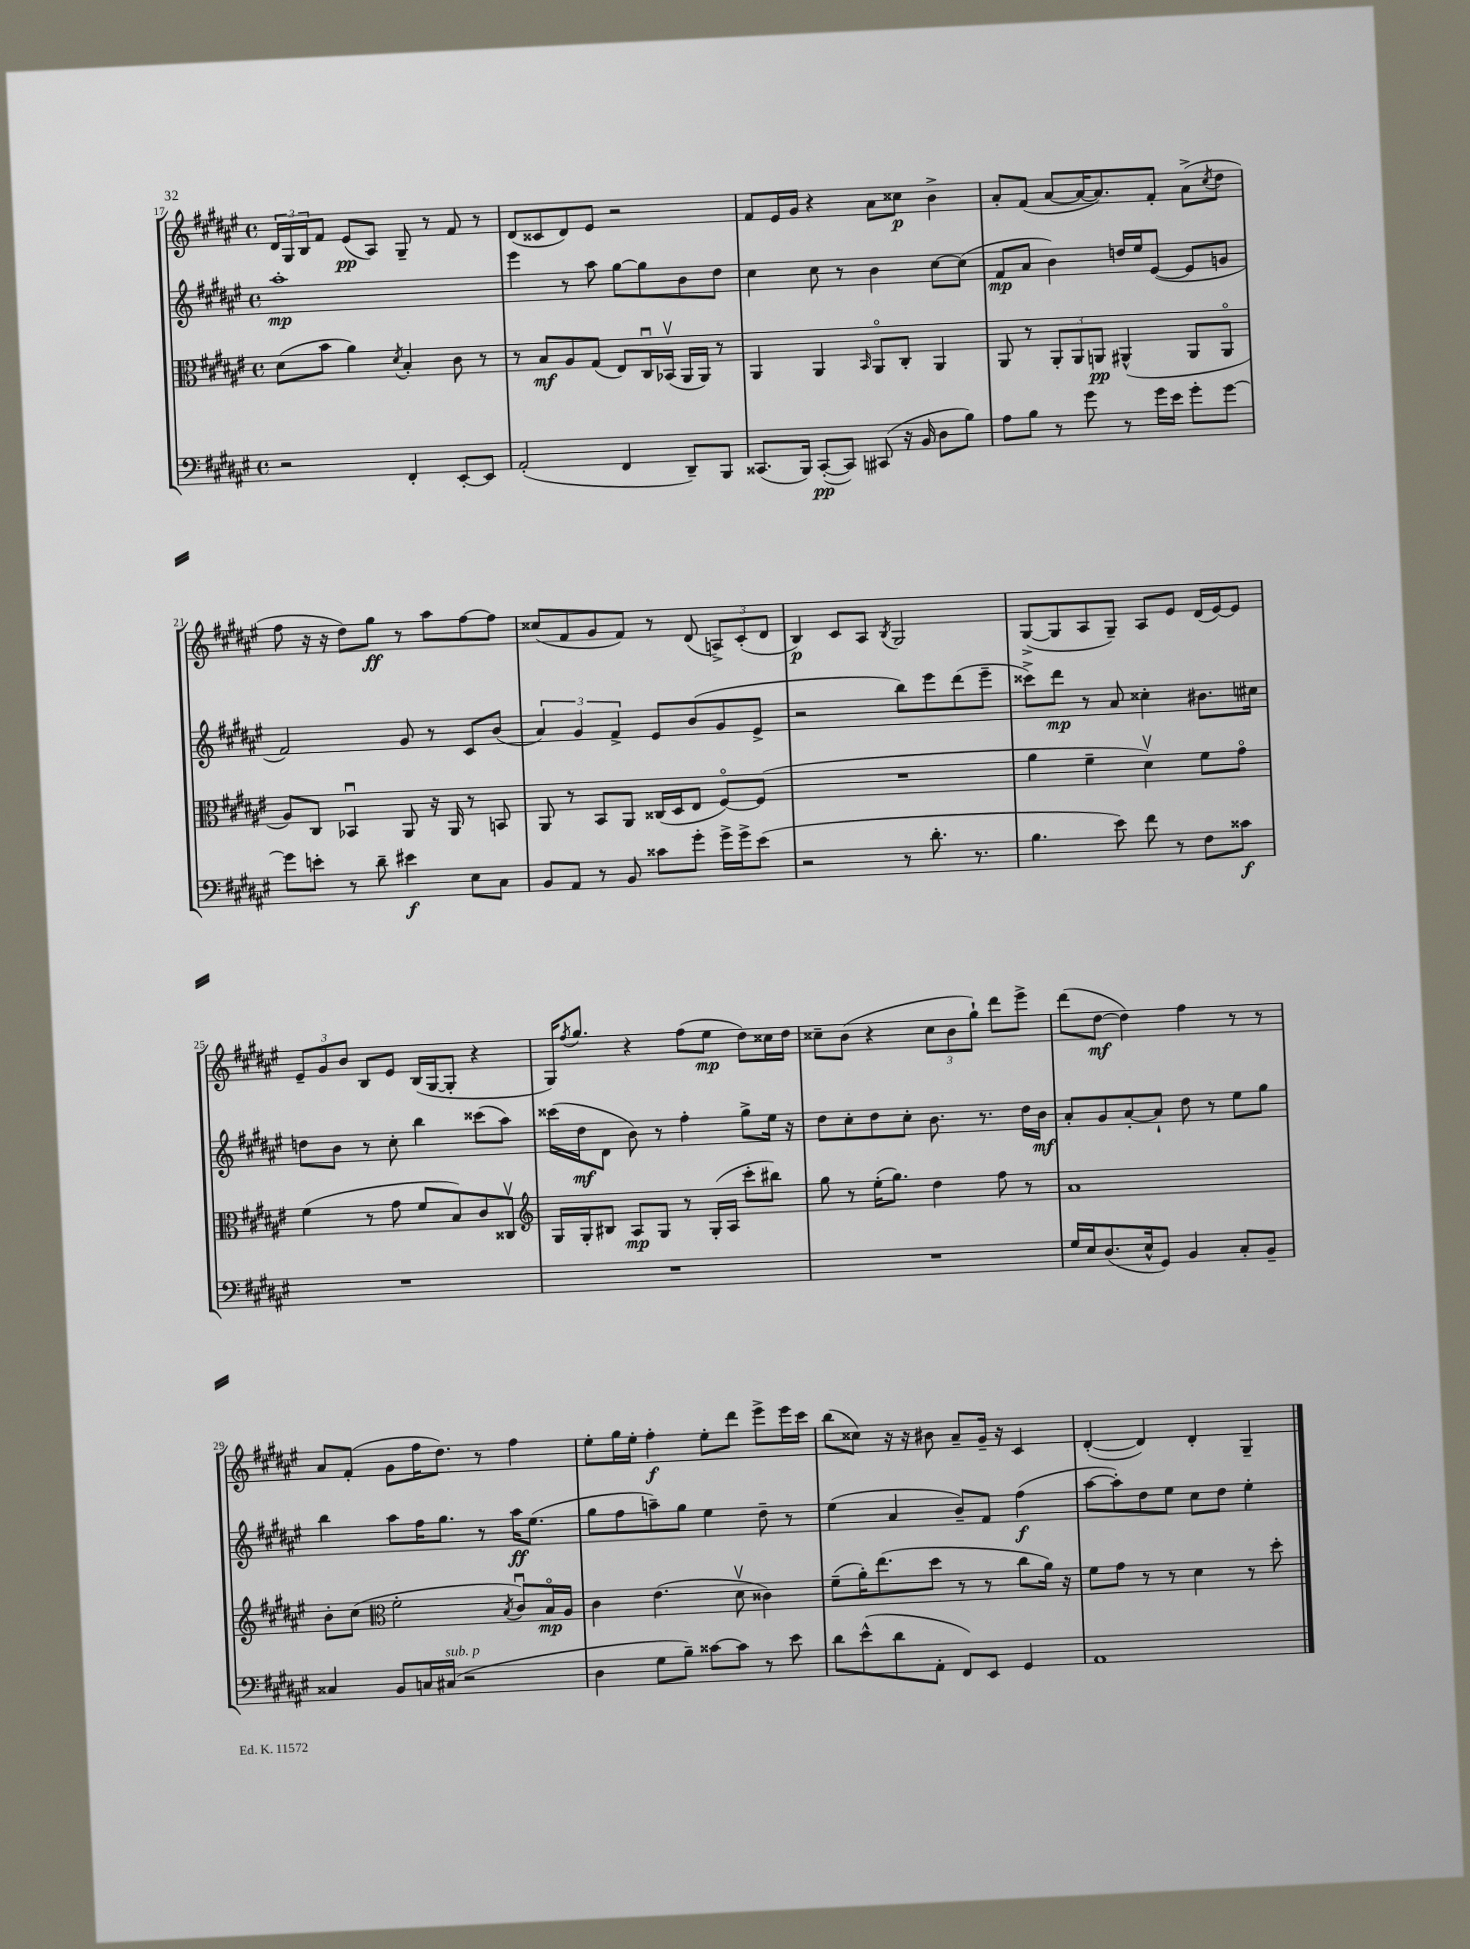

**kern	**kern	**kern	**kern
*staff4	*staff3	*staff2	*staff1
*clefF4	*clefC3	*clefG2	*clefG2
*k[f#c#g#d#a#e#]	*k[f#c#g#d#a#e#]	*k[f#c#g#d#a#e#]	*k[f#c#g#d#a#e#]
*M4/4	*M4/4	*M4/4	*M4/4
*met(c)	*met(c)	*met(c)	*met(c)
2r	(8d#\L	1aa#'	24d#/LL
.	.	.	24G#/
.	.	.	24B/J
.	8b\J	.	8f#/J
.	4a#\)	.	(8e#/L
.	.	.	8A#/J)
.	8qd#/	.	.
4FF#'/	4B'/	.	8G#~/
.	.	.	8r
[8EE#'/L	8c#\	.	8f#/
8EE#/]J	8r	.	8r
=	=	=	=
(2AA#'/	8r	4eee#\	(8d#/L
.	8B/L	.	8c##/
.	8A#/	8r	8d#/)
.	(8G#/J	8aa#\	8e#/J
4FF#/	8E#/L)	[8gg#\L	2r
.	16C#u/L	8gg#\]	.
.	(16BB-v/JJ	.	.
8DD#~/L)	16AA#/LL	8b\	.
.	16AA#/JJ)	.	.
8BBB/J	8r	8dd#\J	.
=	=	=	=
(8.CC##/L	4AA#/	4cc#\	8f#/L
.	.	.	16e#/L
16BBB/Jk)	.	.	16g#/JJ
([8CC##'/L	4AA#/	8cc#\	4r
8CC##/]J)	.	8r	.
.	16qqBB/	.	.
(8CC#/	8AA#o/L	4b\	8a#\L
16r	8C#'/J	.	8cc##\J
16BB/	.	.	.
8D#\L	4AA#/	[8cc#\L	4b^\
8B\J)	.	(8cc#\]J	.
=	=	=	=
8A#\L	8AA#/	8f#/L	8a#'/L
8B\J	8r	8a#/J	(8f#/J
8r	12AA#'/L	4b\)	[8a#/L
.	12AA#/	.	.
8g#\	.	.	16a#/_K
.	12AA/J	.	.
.	.	.	8.a#/])
8r	(4AA#^^/	16dd/LL	.
.	.	16ee#/J	.
16g#\LL	.	([8e#/J	8f#'/J
16e#\JJ	.	.	.
8g#'\L	8AA#/L	8e#/]L	(8a#^\L
.	.	.	8qcc#/
[8g#\J	8AA#o/J	8g/J	8dd#\J
=	=	=	=
8g#\]L	8A#/L)	2f#/)	8ff#\
8e'\J	8C#/J	.	16r
.	.	.	16r
8r	4BB-u/	.	8dd#\L)
8d#~\	.	.	8gg#\J
4e#\	8AA#/	8g#/	8r
.	16r	8r	8aa#\L
.	16AA#/	.	.
8E#\L	8r	8c#/L	[8ff#\
8C#\J	8BB/	(8b/J	8ff#\]J
=	=	=	=
8BB/L	8AA#/	6a#/)	(8cc##/L
8AA#/J	8r	.	8f#/
.	.	6g#/	.
8r	8BB/L	.	8g#/
.	.	6f#^/	.
8BB/	8AA#/J	.	8f#/J)
8c##\L	(16C##/LL	8e#/L	8r
.	16D#/J	.	.
8g#'\J	8E#/J	(8b/	(8d#/
16g#^\LL	[8F#o/L)	8g#/	12A^/L)
16g#^\J	.	.	.
.	.	.	(12c#'/
(8e#\J	(8F#/]J	8e#^/J	.
.	.	.	12d#/J
=	=	=	=
2r	1r	2r	4B/)
.	.	.	8c#/L
.	.	.	8A#/J
.	.	.	8qB/
8r	.	8bb\L)	2G#/
8.d#'\	.	8eee#\	.
.	.	(8ddd#\	.
8.r	.	.	.
.	.	8eee#~\J	.
=	=	=	=
4.B\	4a#\	8ccc##^\L)	([8G#^/L
.	.	8ddd#\J	8G#/]
.	4f#~\	8r	8A#/
8e#\)	.	8a#/	8G#~/J)
8f#\	4d#v\)	4cc##'\	8A#/L
8r	.	.	8e#/J
8F#\L	8f#\L	8.b#\L	(16d#/LL
.	.	.	[16e#/J)
8c##\J	8g#o\J	.	8e#/]J
.	.	16cc#\Jk	.
=	=	=	=
1r	(4f#\	8dd\L	12e#~/L
.	.	.	12g#/
.	.	8b\J	.
.	.	.	12b/J
.	8r	8r	8B/L
.	8g#\	8cc#'\	8e#/J
.	8f#/L	4bb\	(16B/LL
.	.	.	[16G#/J
.	8B/)	.	8G#'/]J
.	8c#/	(8ccc##\L	4r
.	8C##v/J	8aa#\J)	.
=	=	=	=
*	*clefG2	*	*
1r	16G#/LL	(16ccc##\LL	16G#/LK)
.	.	.	8qff#/
.	16G#'/J	16dd#\J	8.gg#/J
.	8B#/J	8d#\J	.
.	8A#/L	8b\)	4r
.	8G#/J	8r	.
.	8r	4ff#'\	(8ff#\L
.	(16G#'/LL	.	8ee#\J
.	16A#/JJ	.	.
.	8ccc#'\L	8gg#^\L	8dd#\L)
.	8bb#\J)	16ee#\Jk	16cc##\L
.	.	16r	16dd#\JJ
=	=	=	=
1r	8gg#\	8dd#\L	8cc##~\L
.	8r	8cc#'\	(8b\J
.	(16ee#'\LK	8dd#\	4r
.	8.gg#\J)	.	.
.	.	8cc#'\J	.
.	4dd#\	8.b\	12cc##\L
.	.	.	12b\
.	.	.	12gg#`\J)
.	.	8.r	.
.	8ff#\	.	8ddd#\L
.	8r	16dd#\LL	8eee#^\J
.	.	16b\JJ	.
=	=	=	=
16G#/LL	1a#	8a#'/L	(8ddd#\L
16E#/J	.	.	.
(8.D#/	.	8g#/	[8dd#\J
.	.	[8a#'/	4dd#\])
16E#^^/k	.	.	.
8GG#/J)	.	8a#`/]J	.
4BB/	.	8dd#\	4ff#\
.	.	8r	.
8C#'/L	.	8ee#\L	8r
8BB~/J	.	8gg#\J	8r
=	=	=	=
4C##/	8b'\L	4bb\	8a#/L
.	(8cc#\J	.	(8f#'/J
*	*clefC3	*	*
8BB/L	2f#'\	8aa#\L	8g#\L
16C/L	.	16ff#\K	16ff#\K
(16C#/JJ	.	8.gg#\J	8.dd#\J)
2r	.	.	.
.	.	8r	8r
.	8qB/	.	.
.	8c#u/L)	16aa#\LK	4ff#\
.	.	(8.ee#\J	.
.	16Bo/L	.	.
.	16A#/JJ	.	.
=	=	=	=
4D#\	4c#\	8gg#\L	8ee#'\L
.	.	8ff#\	16gg#\L
.	.	.	16ee#'\JJ
8G#\L	(4.e#\	8aa~\)	4ff#'\
8B~\J)	.	8gg#\J	.
[8c##\L	.	4ee#\	8ee#'\L
8c##\]J	8d#v\	.	8ddd#\J
8r	4c##\)	8dd#~\	8eee#^\L
8e#\	.	8r	16eee#\L
.	.	.	16ccc#\JJ
=	=	=	=
8d#\L	(8f#~\L	(4ee#\	(8bb\L
(8e#^^\	16a#'\K)	.	8cc##\J)
.	(8.ee#\	.	.
8d#\	.	4a#/	16r
.	.	.	16r
8AA#'\J	8dd#\J	.	8b#\
8FF#/L)	8r	8b~/L)	8a#~/L
8EE#/J	8r	8f#/J	16g#~/Jk
.	.	.	16r
4GG#/	8cc#\L	(4ff#\	4c#/
.	16a#\Jk)	.	.
.	16r	.	.
=	=	=	=
1AA#	8f#\L	[8aa#\L	([4d#'/
.	8g#\J	8aa#'\])	.
.	8r	8dd#\	4d#/])
.	8r	8ee#\J	.
.	4d#\	8cc#\L	4d#'/
.	.	8dd#\J	.
.	8r	4ee#'\	4G#~/
.	8dd#'\	.	.
==	==	==	==
*-	*-	*-	*-
